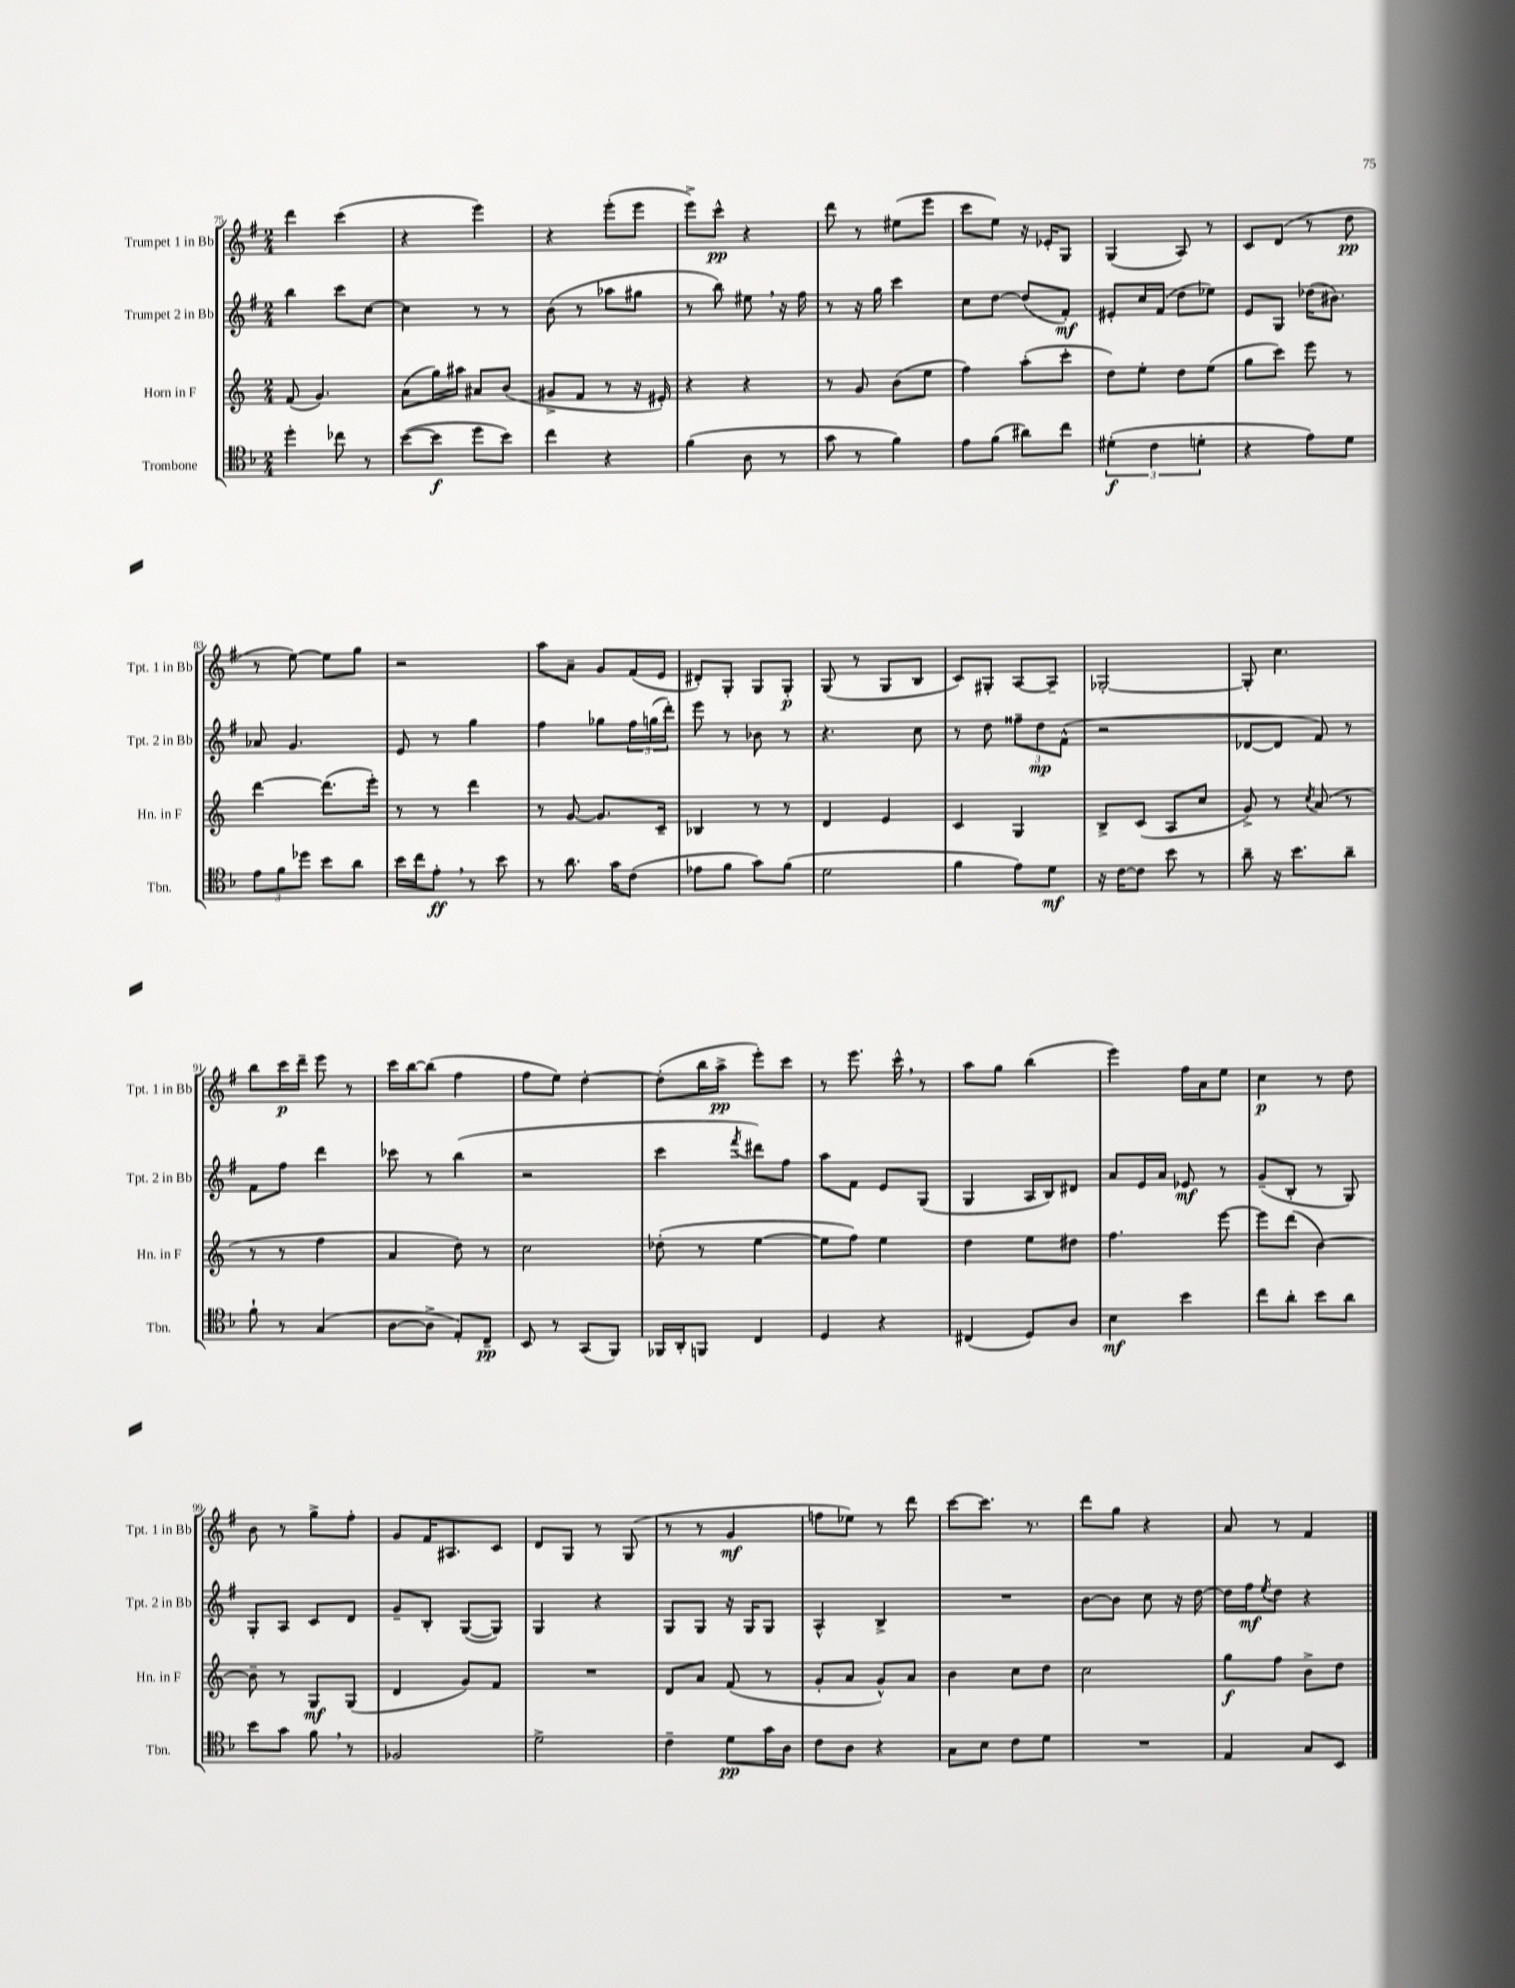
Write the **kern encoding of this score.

**kern	**dynam	**kern	**dynam	**kern	**dynam	**kern	**dynam
*part4	*part4	*part3	*part3	*part2	*part2	*part1	*part1
*staff4	*staff4	*staff3	*staff3	*staff2	*staff2	*staff1	*staff1
*I"Trombone	*	*I"Horn in F	*	*I"Trumpet 2 in Bb	*	*I"Trumpet 1 in Bb	*
*I'Tbn.	*	*I'Hn. in F	*	*I'Tpt. 2 in Bb	*	*I'Tpt. 1 in Bb	*
*clefC4	*	*clefG2	*	*clefG2	*	*clefG2	*
*k[b-]	*	*k[]	*	*k[f#]	*	*k[f#]	*
*M2/4	*	*M2/4	*	*M2/4	*	*M2/4	*
=75	=75	=75	=75	=75	=75	=75	=75
4dd'\	.	(8f/	.	4bb\	.	4ddd\	.
.	.	4.g/)	.	.	.	.	.
8cc-X\	.	.	.	8ccc\L	.	(4ccc\	.
8r	.	.	.	[8cc\J	.	.	.
=76	=76	=76	=76	=76	=76	=76	=76
([8b-\L	.	(8a\L	.	4cc\]	.	4r	.
8b-\J]	f	16gg\L)	.	.	.	.	.
.	.	16aa#X\JJ	.	.	.	.	.
8dd\L	.	8a#X/L	.	8r	.	4eee\)	.
8b-\J)	.	(8b/J	.	8r	.	.	.
=77	=77	=77	=77	=77	=77	=77	=77
4cc\	.	8g#X^/L	.	(8b\	.	4r	.
.	.	8f/J	.	8r	.	.	.
4r	.	8r	.	8aa-X\L	.	(8eee'\L	.
.	.	16r	.	8gg#X\J	.	8eee\J	.
.	.	16e#X'/)	.	.	.	.	.
=78	=78	=78	=78	=78	=78	=78	=78
(4f\	.	4r	.	8r	.	8eee^\L)	.
.	.	.	.	8bb\)	.	8ccc^^\J	pp
8A\	.	4r	.	8ee#X,\	.	4r	.
8r	.	.	.	16r	.	.	.
.	.	.	.	16ff#\	.	.	.
=79	=79	=79	=79	=79	=79	=79	=79
8g\	.	8r	.	8r	.	8ddd\	.
8r	.	8g/	.	16r	.	8r	.
.	.	.	.	16gg\	.	.	.
4f\)	.	(8b\L	.	4ccc\	.	(8ee#X\L	.
.	.	8ee\J	.	.	.	8eee\J	.
=80	=80	=80	=80	=80	=80	=80	=80
8e\L	.	4ff\)	.	8cc\L	.	8ccc\L	.
(8f\J	.	.	.	[8dd\J	.	8ee\J)	.
8a#X\L)	.	(8aa'\L	.	(8dd/L]	.	16r	.
.	.	.	.	.	.	16e-X'/KL	.
8cc\J	.	8ccc'\J	.	8f#'/J)	mf	8G/J	.
=81	=81	=81	=81	=81	=81	=81	=81
(6d#X'\	f	8dd\L)	.	8e#X'/L	.	(4G/	.
.	.	8ee'\J	.	16cc/L	.	.	.
6c\	.	.	.	.	.	.	.
.	.	.	.	(16f#/JJ	.	.	.
.	.	8dd\L	.	8dd\L	.	8A/)	.
6dn'\	.	.	.	.	.	.	.
.	.	(8ee\J	.	8ee-X\J)	.	8r	.
=82	=82	=82	=82	=82	=82	=82	=82
4r	.	8gg\L	.	8e/L	.	8c/L	.
.	.	8ccc\J)	.	8G/J	.	(8d/J	.
8e\L)	.	8eee\	.	(16dd-X\KL	.	8r	.
.	.	.	.	8.b#X\J)	.	.	.
8d\J	.	8r	.	.	.	8dd\	pp
!!LO:LB:g=z
=83	=83	=83	=83	=83	=83	=83	=83
12e\L	.	[4ddd\	.	8a-X/	.	8r	.
12f\	.	.	.	.	.	.	.
.	.	.	.	4.g/	.	[8ee\)	.
12dd-X\J	.	.	.	.	.	.	.
8b-\L	.	(8.ddd\L]	.	.	.	8ee\L]	.
8a\J	.	.	.	.	.	8gg\J	.
.	.	16eee'\Jk)	.	.	.	.	.
=84	=84	=84	=84	=84	=84	=84	=84
16b-\LL	.	8r	.	8e/	.	2r	.
16cc\J	.	.	.	.	.	.	.
8e',\J	ff	8r	.	8r	.	.	.
8r	.	4ddd\	.	4gg\	.	.	.
8b-\	.	.	.	.	.	.	.
=85	=85	=85	=85	=85	=85	=85	=85
8r	.	8r	.	4ff#\	.	8aa\L	.
8.a\	.	[8g/	.	.	.	8a~\J	.
.	.	8.g/L]	.	8gg-X\L	.	8g/L	.
16g\KL	.	.	.	.	.	.	.
(8c\J	.	.	.	24ff#\L	.	(16f#/L	.
.	.	.	.	(24ggn\	.	.	.
.	.	16c~/Jk	.	.	.	16e/JJ	.
.	.	.	.	24ddd'\JJ)	.	.	.
=86	=86	=86	=86	=86	=86	=86	=86
8e-X\L	.	4B-X/	.	8eee\	.	8d#X'/L)	.
8f\J	.	.	.	8r	.	8G'/J	.
8g\L)	.	8r	.	8b-X\	.	8G/L	.
(8f\J	.	8r	.	8r	.	8G'/J	p
=87	=87	=87	=87	=87	=87	=87	=87
2d\	.	4d/	.	4.r	.	(8G/	.
.	.	.	.	.	.	8r	.
.	.	4e/	.	.	.	8G/L	.
.	.	.	.	8cc\	.	8B/J	.
=88	=88	=88	=88	=88	=88	=88	=88
4f\	.	4c/	.	8r	.	8c/L)	.
.	.	.	.	8dd\	.	8G#X'/J	.
8e\L)	.	4G/	.	12ff##X~\L	.	[8A/L	.
.	.	.	.	12dd\	mp	.	.
8d\J	mf	.	.	.	.	8A~/J]	.
.	.	.	.	(12f#^^\J	.	.	.
=89	=89	=89	=89	=89	=89	=89	=89
16r	.	8B^/L	.	2r	.	[2G-X'/	.
[16c\KL	.	.	.	.	.	.	.
8c\J]	.	(8c/J	.	.	.	.	.
8b-\	.	8A/L	.	.	.	.	.
8r	.	8cc/J	.	.	.	.	.
=90	=90	=90	=90	=90	=90	=90	=90
8a~\	.	8g^/)	.	[8d-X/L	.	8G-'/]	.
16r	.	8r	.	8d-/J]	.	4.cc\	.
8.b-\L	.	.	.	.	.	.	.
.	.	8qcc/	.	.	.	.	.
.	.	(8a/	.	8f#/)	.	.	.
8a~\J	.	8r	.	8r	.	.	.
!!LO:LB:g=z
=91	=91	=91	=91	=91	=91	=91	=91
8f`\	.	8r	.	8f#\L	.	8bb\L	.
8r	.	8r	.	8ff#\J	.	16ccc\L	p
.	.	.	.	.	.	16ddd~\JJ	.
(4G/	.	4ff\	.	4ddd\	.	8eee\	.
.	.	.	.	.	.	8r	.
=92	=92	=92	=92	=92	=92	=92	=92
[8A\L	.	4a/	.	8ccc-X\	.	16ccc\LL	.
.	.	.	.	.	.	[16bb\J	.
8A^\J]	.	.	.	8r	.	(8bb\J]	.
8E'/L)	.	8dd\)	.	(4bb\	.	4ff#\	.
8C~/J	pp	8r	.	.	.	.	.
=93	=93	=93	=93	=93	=93	=93	=93
8BB-/	.	2cc\	.	2r	.	8ff#\L	.
8r	.	.	.	.	.	8ee\J)	.
(8GG/L	.	.	.	.	.	[4dd'\	.
8FF/J)	.	.	.	.	.	.	.
=94	=94	=94	=94	=94	=94	=94	=94
16FF-X/LL	.	(8dd-X'\	.	4ccc\	.	(8dd'\L]	.
16AA'/J	.	.	.	.	.	.	.
8FFn/J	.	8r	.	.	.	16bb\L	.
.	.	.	.	.	.	16aa^\JJ	pp
.	.	.	.	8qfff#/	.	.	.
4C/	.	[4ee\	.	8ddd#X\L)	.	8eee'\L)	.
.	.	.	.	8ff#\J	.	8ccc\J	.
=95	=95	=95	=95	=95	=95	=95	=95
4D/	.	8ee\L]	.	8aa\L	.	8r	.
.	.	8ff\J)	.	8f#\J	.	8.eee\	.
4r	.	4ee\	.	8e/L	.	.	.
.	.	.	.	.	.	16ccc^^,\	.
.	.	.	.	(8G/J	.	8r	.
=96	=96	=96	=96	=96	=96	=96	=96
(4C#X/	.	4dd\	.	4G/	.	8aa\L	.
.	.	.	.	.	.	8gg\J	.
8D/L)	.	8ee\L	.	16A/LL	.	(4bb\	.
.	.	.	.	16B/J)	.	.	.
8A/J	.	8dd#X\J	.	8d#X/J	.	.	.
=97	=97	=97	=97	=97	=97	=97	=97
4B-\	mf	4.ff\	.	8a/L	.	4eee\)	.
.	.	.	.	16e/L	.	.	.
.	.	.	.	16a/JJ	.	.	.
4b-\	.	.	.	8e-X/	mf	16ff#\LL	.
.	.	.	.	.	.	16a\J	.
.	.	[8eee\	.	8r	.	8ee\J	.
=98	=98	=98	=98	=98	=98	=98	=98
8cc\L	.	8eee\L]	.	(8g~/L	.	4cc\	p
8a'\J	.	(8ddd\J	.	8B'/J	.	.	.
8b-\L	.	[4b\)	.	8r	.	8r	.
8a\J	.	.	.	8G/)	.	8dd\	.
!!LO:LB:g=z
=99	=99	=99	=99	=99	=99	=99	=99
8b-\L	.	8b~\]	.	8G'/L	.	8b\	.
8g\J	.	8r	.	8A/J	.	8r	.
8f,\	.	8G/L	mf	8c/L	.	8gg^\L	.
8r	.	(8G/J	.	8d/J	.	8ff#'\J	.
=100	=100	=100	=100	=100	=100	=100	=100
2F-X/	.	4d/	.	8g~/L	.	8g/L	.
.	.	.	.	8B'/J	.	16f#/K	.
.	.	.	.	.	.	8.A#X/	.
.	.	8g/L)	.	([8G/L	.	.	.
.	.	8f/J	.	8G/J])	.	8c/J	.
=101	=101	=101	=101	=101	=101	=101	=101
2d^\	.	2r	.	4G/	.	8d/L	.
.	.	.	.	.	.	8G/J	.
.	.	.	.	4r	.	8r	.
.	.	.	.	.	.	(8G/	.
=102	=102	=102	=102	=102	=102	=102	=102
4c~\	.	8d/L	.	8G/L	.	8r	.
.	.	8a/J	.	8G/J	.	8r	.
8d\L	pp	(8f/	.	16r	.	4g/	mf
.	.	.	.	16G/KL	.	.	.
16g\L	.	8r	.	8G/J	.	.	.
16A\JJ	.	.	.	.	.	.	.
=103	=103	=103	=103	=103	=103	=103	=103
8c\L	.	8g'/L	.	4A^^/	.	8ffn\L	.
8A\J	.	8a/J	.	.	.	8ee-X\J)	.
4r	.	8g^^/L)	.	4B^/	.	8r	.
.	.	8a/J	.	.	.	8ddd\	.
=104	=104	=104	=104	=104	=104	=104	=104
8G\L	.	4b\	.	2r	.	[8ccc\L	.
8B-\J	.	.	.	.	.	8.ccc\J]	.
8c\L	.	8cc\L	.	.	.	.	.
.	.	.	.	.	.	8.r	.
8d\J	.	8dd\J	.	.	.	.	.
=105	=105	=105	=105	=105	=105	=105	=105
2r	.	2cc\	.	[8b\L	.	8ddd\L	.
.	.	.	.	8b\J]	.	8gg\J	.
.	.	.	.	8cc\	.	4r	.
.	.	.	.	16r	.	.	.
.	.	.	.	[16dd\	.	.	.
=106	=106	=106	=106	=106	=106	=106	=106
4E/	.	8gg\L	f	16dd\LL]	.	8a/	.
.	.	.	.	16ff#\J	mf	.	.
.	.	.	.	8qee/	.	.	.
.	.	8ff\J	.	8dd\J	.	8r	.
8G/L	.	8b^\L	.	4r	.	4f#/	.
8BB-/J	.	8dd\J	.	.	.	.	.
==	==	==	==	==	==	==	==
*-	*-	*-	*-	*-	*-	*-	*-
